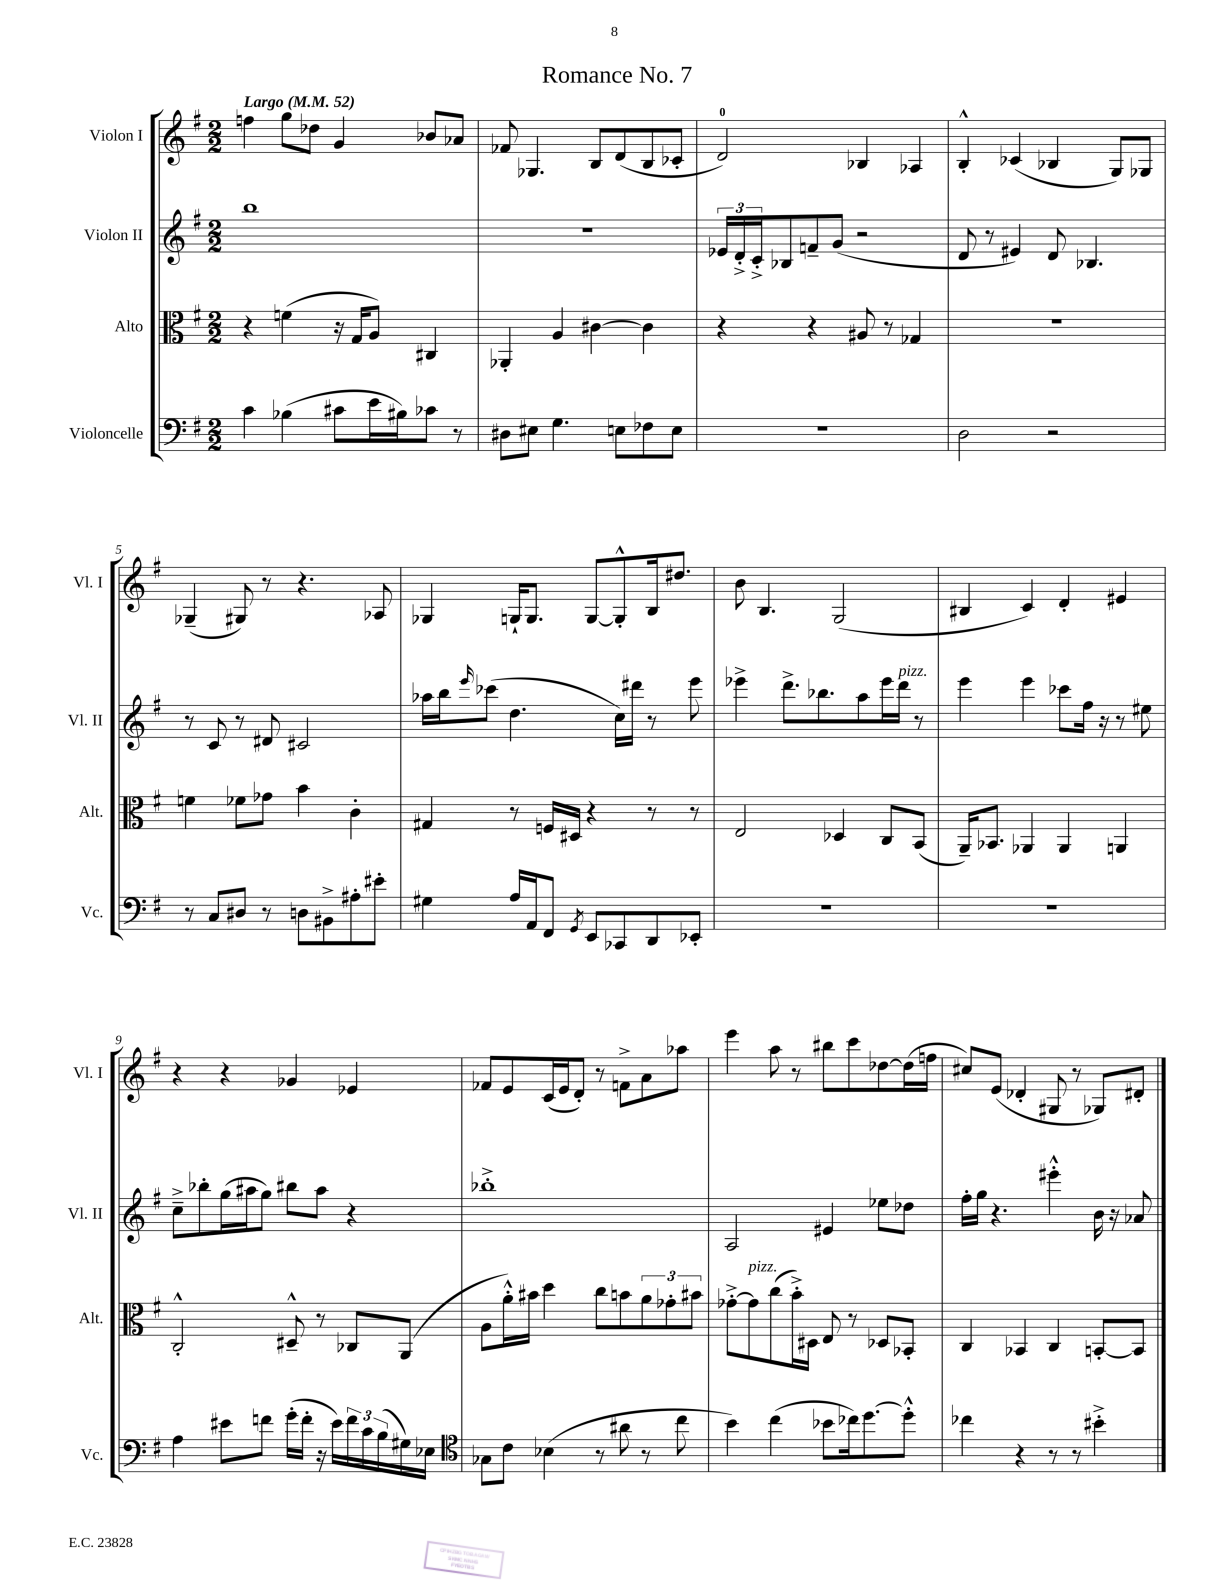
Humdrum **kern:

**kern	**kern	**kern	**kern
*part4	*part3	*part2	*part1
*staff4	*staff3	*staff2	*staff1
*I"Violoncelle	*I"Alto	*I"Violon II	*I"Violon I
*I'Vc.	*I'Alt.	*I'Vl. II	*I'Vl. I
*clefF4	*clefC3	*clefG2	*clefG2
*k[f#]	*k[f#]	*k[f#]	*k[f#]
*M2/2	*M2/2	*M2/2	*M2/2
*MM52	*MM52	*MM52	*MM52
=1	=1	=1	=1
!	!	!	!LO:TX:a:B:t=Largo
4c\	4r	1bb	4ffn\
(4B-X\	(4fn\	.	8gg\L
.	.	.	8dd-X\J
8c#X\L	16r	.	4g/
.	16G/KL	.	.
16e\L	8A/J)	.	.
16B#X\J)	.	.	.
8c-X\J	4C#X/	.	8b-X/L
8r	.	.	8a-X/J
=2	=2	=2	=2
8D#X\L	4AA-X'/	1r	8f-X/
8E#X\J	.	.	4.G-X/
4.G\	4A/	.	.
.	[4c#X\	.	8B/L
8En\L	.	.	(8d/
8F-X\	4c#\]	.	8B/
8E\J	.	.	8c-X'/J
=3	=3	=3	=3
1r	4r	24e-X/LL	2d/)
.	.	24d'^/	.
.	.	24c'^/J	.
.	.	8B-X/	.
.	4r	8fn~/	.
.	.	(8g/J	.
.	8A#X/	2r	4B-X/
.	8r	.	.
.	4G-X/	.	4A-X/
=4	=4	=4	=4
2D\	1r	8d/	4B'^^/
.	.	8r	.
.	.	4e#X/)	(4c-X/
2r	.	8d/	4B-X/
.	.	4.B-X/	.
.	.	.	8G/L)
.	.	.	8G-X/J
!!LO:LB:g=z
=5	=5	=5	=5
8r	4fn\	8r	(4G-X~/
8C/L	.	8c/	.
8D#X/J	8f-X\L	8r	8G#X/)
8r	8g-X\J	8d#X/	8r
8Dn\L	4b\	2c#X/	4.r
8BB#X^\	.	.	.
8A#X'\	4c'\	.	.
8e#X'\J	.	.	8A-X/
=6	=6	=6	=6
4G#X\	4G#X/	16aa-X\LL	4G-X/
.	.	16bb\J	.
.	.	16qqeee/	.
.	.	(8ccc-X\J	.
16A/LL	8r	4.dd\	16Gn`/KL
16AA/J	.	.	8.G/J
8FF#/J	16Fn/LL	.	.
.	16D#X/JJ	.	.
8qGG/	.	.	.
8EE/L	4r	.	[8G/L
8CC-X/	.	16cc\LL)	8G'^^/]
.	.	16ddd#X\JJ	.
8DD/	8r	8r	16B/k
.	.	.	8.dd#X/J
8EE-X'/J	8r	8eee\	.
=7	=7	=7	=7
1r	2E/	4eee-X^\	8b\
.	.	.	4.B/
.	.	8.ddd^\L	.
.	.	8.bb-X\	.
.	4D-X/	.	(2G/
.	.	8aa\	.
.	8C/L	16eee-\L	.
!	!	!LO:TX:a:i:t=pizz.	!
.	.	16ddd\JJ	.
.	(8BB/J	8r	.
=8	=8	=8	=8
1r	16AA~/KL)	4eee\	4B#X/
.	8.BB-X/J	.	.
.	4AA-X/	4eee\	4c/)
.	4AA-/	8ccc-X\L	4d'/
.	.	16ff#\Jk	.
.	.	16r	.
.	4AAn/	8r	4e#X/
.	.	8ee#X\	.
!!LO:LB:g=z
=9	=9	=9	=9
4A\	2C'^^/	8cc~^\L	4r
.	.	8bb-X'\	.
8e#X\L	.	(16gg\L	4r
.	.	16aa#X\J	.
8fn\J	.	8gg\J)	.
(16g'\LL	8D#X~^^/	8bb#X\L	4g-X/
16f'\JJ	.	.	.
16r	8r	8aa#\J	.
16e#\LL)	.	.	.
24f\	8C-X/L	4r	4e-X/
24c\	.	.	.
(24B\	.	.	.
16G#X\)	(8AA/J	.	.
16E-X\JJ	.	.	.
=10	=10	=10	=10
*clefC4	*	*	*
8G-X\L	8A\L	1bb-X'^	8f-X/L
8c\J	16a'^^\L)	.	8e/
.	16b#X\JJ	.	.
(4B-X\	4dd\	.	(16c/L
.	.	.	16e/J
.	.	.	8d'/J)
8r	8cc\L	.	8r
8a#X\	8bn\	.	8fn^\L
8r	12a\	.	8a\
.	12g-X'\	.	.
8cc\	.	.	8aa-X\J
.	12b#X\J	.	.
=11	=11	=11	=11
4b\)	[8g-X'^\L	2A/	4eee\
!	!LO:TX:a:i:t=pizz.	!	!
.	8g-\]	.	.
(4cc\	(8cc\	.	8aa\
.	16b'^\L)	.	8r
.	16D#X\JJ	.	.
8b-X\L	8E/	4e#X/	8bb#X\L
16cc-X\k)	8r	.	8ccc\
[8.dd\	.	.	.
.	8D-X/L	8ee-X\L	[8dd-X\
8dd'^^\J]	8BB-X'/J	8dd-X\J	(16dd-\L]
.	.	.	16ffn\JJ
=12	=12	=12	=12
4cc-X\	4C/	16ff#'\LL	8cc#X/L)
.	.	16gg\JJ	.
.	.	4.r	(8e/J
4r	4BB-X/	.	4d-X'/
8r	4C/	4eee#X'^^\	8G#X/
8r	.	.	8r
4b#X'^\	[8BBn'/L	16b\	8G-X/L)
.	.	16r	.
.	8BB/J]	8a-X/	8d#X'/J
==	==	==	==
*-	*-	*-	*-
